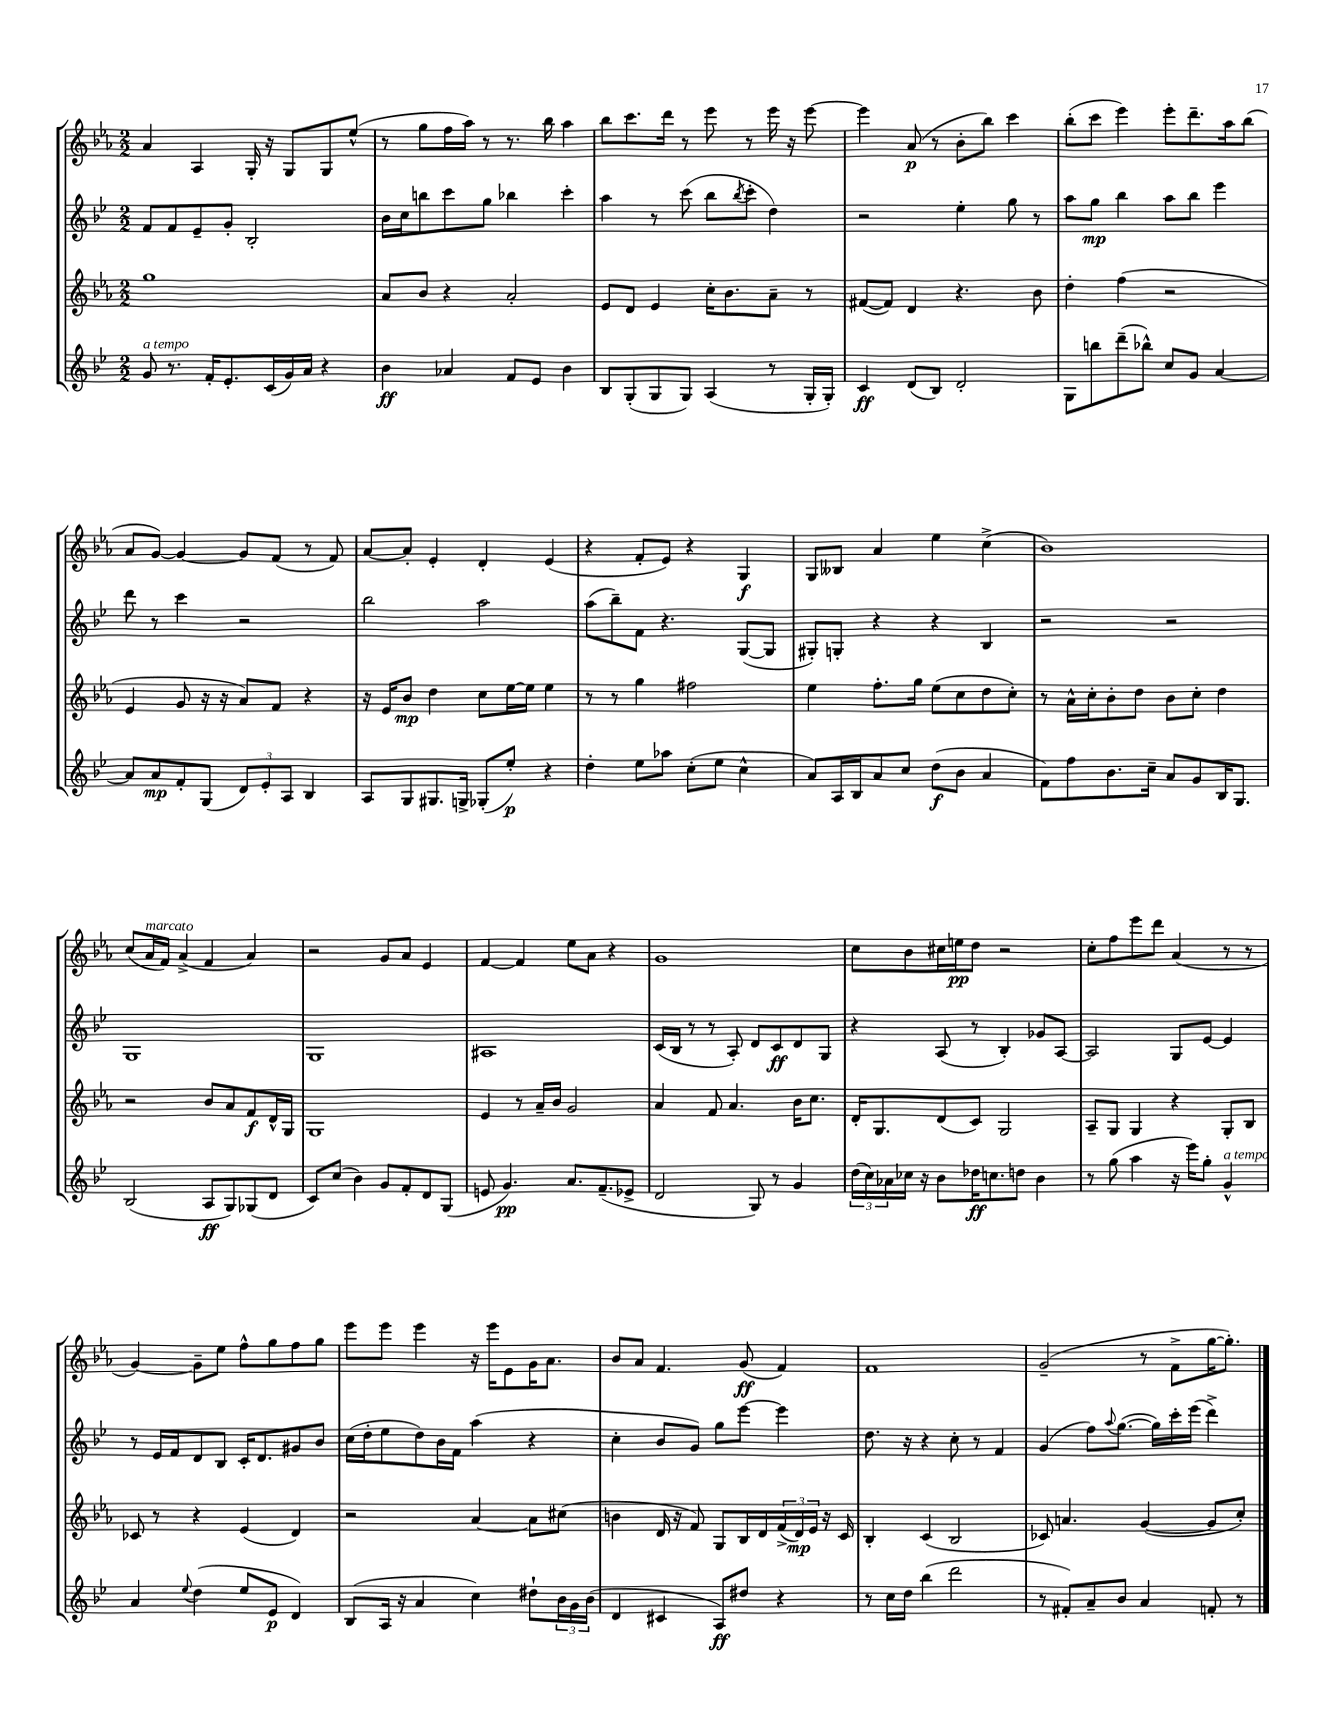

**kern	**dynam	**kern	**dynam	**kern	**dynam	**kern	**dynam
*part4	*part4	*part3	*part3	*part2	*part2	*part1	*part1
*staff4	*staff4	*staff3	*staff3	*staff2	*staff2	*staff1	*staff1
*clefG2	*	*clefG2	*	*clefG2	*	*clefG2	*
*k[b-e-]	*	*k[b-e-a-]	*	*k[b-e-]	*	*k[b-e-a-]	*
*M2/2	*	*M2/2	*	*M2/2	*	*M2/2	*
=2	=2	=2	=2	=2	=2	=2	=2
!LO:TX:a:i:t=a tempo	!	!	!	!	!	!	!
8g/	.	1gg	.	8f/L	.	4a-/	.
8.r	.	.	.	8f/	.	.	.
.	.	.	.	8e-~/	.	4A-/	.
16f'/KL	.	.	.	.	.	.	.
8.e-'/	.	.	.	8g'/J	.	.	.
.	.	.	.	2B-'/	.	16G'/	.
(16c/L	.	.	.	.	.	16r	.
16g/)	.	.	.	.	.	8G/L	.
16a/JJ	.	.	.	.	.	.	.
4r	.	.	.	.	.	8G/	.
.	.	.	.	.	.	(8ee-^^/J	.
=3	=3	=3	=3	=3	=3	=3	=3
4b-\	ff	8a-/L	.	16b-\LL	.	8r	.
.	.	.	.	16cc\J	.	.	.
.	.	8b-/J	.	8bbn\	.	8gg\L	.
4a-X/	.	4r	.	8ccc\	.	16ff\L	.
.	.	.	.	.	.	16aa-\JJ)	.
.	.	.	.	8gg\J	.	8r	.
8f/L	.	2a-'/	.	4bb-X\	.	8.r	.
8e-/J	.	.	.	.	.	.	.
.	.	.	.	.	.	16bb-\	.
4b-\	.	.	.	4ccc'\	.	4aa-\	.
=4	=4	=4	=4	=4	=4	=4	=4
8B-/L	.	8e-/L	.	4aa\	.	8bb-\L	.
(8G'/	.	8d/J	.	.	.	8.ccc\	.
8G/	.	4e-/	.	8r	.	.	.
.	.	.	.	.	.	16ddd\Jk	.
8G/J)	.	.	.	(8ccc\	.	8r	.
(4A/	.	16cc'\KL	.	8bb-\L	.	8eee-\	.
.	.	8.b-\	.	.	.	.	.
.	.	.	.	8qbb-/	.	.	.
.	.	.	.	8ccc'\J	.	8r	.
8r	.	8a-~\J	.	4dd\)	.	16eee-\	.
.	.	.	.	.	.	16r	.
16G'/LL	.	8r	.	.	.	[8eee-\	.
16G'/JJ)	.	.	.	.	.	.	.
=5	=5	=5	=5	=5	=5	=5	=5
4c/	ff	([8f#X/L	.	2r	.	4eee-\]	.
.	.	8f#/J])	.	.	.	.	.
(8d/L	.	4d/	.	.	.	(8a-/	p
8B-/J)	.	.	.	.	.	8r	.
2d'/	.	4.r	.	4ee-'\	.	8b-'\L	.
.	.	.	.	.	.	8bb-\J)	.
.	.	.	.	8gg\	.	4ccc\	.
.	.	8b-\	.	8r	.	.	.
=6	=6	=6	=6	=6	=6	=6	=6
8G\L	.	4dd'\	.	8aa\L	.	(8bb-'\L	.
8bbn\	.	.	.	8gg\J	mp	8ccc\J	.
(8ddd~\	.	(4ff\	.	4bb-\	.	4eee-\)	.
8bb-X^^\J)	.	.	.	.	.	.	.
8cc/L	.	2r	.	8aa\L	.	8eee-'\L	.
8g/J	.	.	.	8bb-\J	.	8.ddd~\	.
[4a/	.	.	.	4eee-\	.	.	.
.	.	.	.	.	.	16aa-\k	.
.	.	.	.	.	.	(8bb-\J	.
!!LO:LB:g=z
=7	=7	=7	=7	=7	=7	=7	=7
8a/L]	.	4e-/	.	8ddd\	.	8a-/L	.
8a/	mp	.	.	8r	.	[8g/J)	.
8f'/	.	8g/	.	4ccc\	.	4g/_	.
(8G/J	.	16r	.	.	.	.	.
.	.	16r	.	.	.	.	.
12d/L)	.	8a-/L)	.	2r	.	8g/L]	.
12e-'/	.	.	.	.	.	.	.
.	.	8f/J	.	.	.	(8f/J	.
12A/J	.	.	.	.	.	.	.
4B-/	.	4r	.	.	.	8r	.
.	.	.	.	.	.	8f/)	.
=8	=8	=8	=8	=8	=8	=8	=8
8A/L	.	16r	.	2bb-\	.	[8a-/L	.
.	.	16e-/KL	.	.	.	.	.
8G/	.	8b-/J	mp	.	.	8a-'/J]	.
8.G#X/	.	4dd\	.	.	.	4e-'/	.
16Gn^/Jk	.	.	.	.	.	.	.
(8G-X'/L	.	8cc\L	.	2aa\	.	4d'/	.
8ee-'/J)	p	[16ee-\L	.	.	.	.	.
.	.	16ee-\JJ]	.	.	.	.	.
4r	.	4ee-\	.	.	.	(4e-/	.
=9	=9	=9	=9	=9	=9	=9	=9
4dd'\	.	8r	.	(8aa\L	.	4r	.
.	.	8r	.	8bb-~\)	.	.	.
8ee-\L	.	4gg\	.	8f\J	.	8f'/L	.
8aa-X\J	.	.	.	4.r	.	8e-/J)	.
(8cc'\L	.	2ff#X\	.	.	.	4r	.
8ee-\J	.	.	.	.	.	.	.
4cc^^\	.	.	.	([8G/L	.	4G/	f
.	.	.	.	8G/J]	.	.	.
=10	=10	=10	=10	=10	=10	=10	=10
8a/L)	.	4ee-\	.	8G#X'/L)	.	8G/L	.
16A/L	.	.	.	8Gn'/J	.	8B--X/J	.
16B-/J	.	.	.	.	.	.	.
8a/	.	8.ff'\L	.	4r	.	4a-/	.
8cc/J	.	.	.	.	.	.	.
.	.	16gg\Jk	.	.	.	.	.
(8dd\L	f	(8ee-\L	.	4r	.	4ee-\	.
8b-\J	.	8cc\	.	.	.	.	.
4a/	.	8dd\	.	4B-/	.	(4cc^\	.
.	.	8cc'\J)	.	.	.	.	.
=11	=11	=11	=11	=11	=11	=11	=11
8f\L)	.	8r	.	2r	.	1b-)	.
8ff\	.	16a-^^\LL	.	.	.	.	.
.	.	16cc'\J	.	.	.	.	.
8.b-\	.	8b-'\	.	.	.	.	.
.	.	8dd\J	.	.	.	.	.
16cc~\Jk	.	.	.	.	.	.	.
8a/L	.	8b-\L	.	2r	.	.	.
8g/	.	8cc'\J	.	.	.	.	.
16B-/K	.	4dd\	.	.	.	.	.
8.G/J	.	.	.	.	.	.	.
!!LO:LB:g=z
=12	=12	=12	=12	=12	=12	=12	=12
(2B-/	.	2r	.	1G	.	(8cc/L	.
!	!	!	!	!	!	!LO:TX:a:i:t=marcato	!
.	.	.	.	.	.	16a-/L	.
.	.	.	.	.	.	16f/JJ)	.
.	.	.	.	.	.	(4a-^/	.
8A/L	ff	8b-/L	.	.	.	4f/	.
8G/)	.	8a-/	.	.	.	.	.
(8G-X/	.	8f/	f	.	.	4a-/)	.
8d/J	.	16d^^/L	.	.	.	.	.
.	.	16G/JJ	.	.	.	.	.
=13	=13	=13	=13	=13	=13	=13	=13
8c/L)	.	1G	.	1G	.	2r	.
(8cc/J	.	.	.	.	.	.	.
4b-\)	.	.	.	.	.	.	.
8g/L	.	.	.	.	.	8g/L	.
8f'/	.	.	.	.	.	8a-/J	.
8d/	.	.	.	.	.	4e-/	.
(8G/J	.	.	.	.	.	.	.
=14	=14	=14	=14	=14	=14	=14	=14
8en/	.	4e-/	.	1A#X	.	[4f/	.
4.g/)	pp	.	.	.	.	.	.
.	.	8r	.	.	.	4f/]	.
.	.	16a-~/LL	.	.	.	.	.
.	.	16b-/JJ	.	.	.	.	.
8.a/L	.	2g/	.	.	.	8ee-\L	.
.	.	.	.	.	.	8a-\J	.
(8.f~/	.	.	.	.	.	.	.
.	.	.	.	.	.	4r	.
8e-X^/J	.	.	.	.	.	.	.
=15	=15	=15	=15	=15	=15	=15	=15
2d/	.	4a-/	.	(16c/LL	.	1g	.
.	.	.	.	16B-/JJ	.	.	.
.	.	.	.	8r	.	.	.
.	.	8f/	.	8r	.	.	.
.	.	4.a-/	.	8A'/)	.	.	.
8G/)	.	.	.	8d/L	.	.	.
8r	.	.	.	8c/	ff	.	.
4g/	.	16b-\KL	.	8d/	.	.	.
.	.	8.cc\J	.	.	.	.	.
.	.	.	.	8G/J	.	.	.
=16	=16	=16	=16	=16	=16	=16	=16
(24dd\LL	.	16d'/KL	.	4r	.	8cc\L	.
24cc\)	.	.	.	.	.	.	.
.	.	8.G/	.	.	.	.	.
24a-X\	.	.	.	.	.	.	.
16cc-X\JJ	.	.	.	.	.	8b-\	.
16r	.	.	.	.	.	.	.
8b-\L	.	(8d/	.	(8A/	.	16cc#X\L	.
.	.	.	.	.	.	16een\J	pp
16dd-X\K	ff	8c/J)	.	8r	.	8dd\J	.
8.ccn\	.	.	.	.	.	.	.
.	.	2G/	.	4B-'/)	.	2r	.
8ddn\J	.	.	.	.	.	.	.
4b-\	.	.	.	8g-X/L	.	.	.
.	.	.	.	[8A/J	.	.	.
=17	=17	=17	=17	=17	=17	=17	=17
8r	.	8A-~/L	.	2A/]	.	8cc'\L	.
(8gg\	.	8G/J	.	.	.	8ff\	.
4aa\	.	4G/	.	.	.	8eee-\	.
.	.	.	.	.	.	8ddd\J	.
16r	.	4r	.	8G/L	.	(4a-/	.
16eee-\KL)	.	.	.	.	.	.	.
8gg'\J	.	.	.	[8e-/J	.	.	.
!LO:TX:a:i:t=a tempo	!	!	!	!	!	!	!
4g^^/	.	8G'/L	.	4e-/]	.	8r	.
.	.	8B-/J	.	.	.	8r	.
!!LO:LB:g=z
=18	=18	=18	=18	=18	=18	=18	=18
4a/	.	8c-X/	.	8r	.	[4g/)	.
.	.	8r	.	16e-/LL	.	.	.
.	.	.	.	16f/J	.	.	.
8qqee-/	.	.	.	.	.	.	.
(4dd\	.	4r	.	8d/	.	8g~\L]	.
.	.	.	.	8B-/J	.	8ee-\J	.
8ee-/L	.	(4e-/	.	16c'/KL	.	8ff^^\L	.
.	.	.	.	8.d/	.	.	.
8e-/J	p	.	.	.	.	8gg\	.
4d/)	.	4d/)	.	8g#X/	.	8ff\	.
.	.	.	.	8b-/J	.	8gg\J	.
=19	=19	=19	=19	=19	=19	=19	=19
(8B-/L	.	2r	.	(16cc\LL	.	8eee-\L	.
.	.	.	.	16dd'\J	.	.	.
16A/Jk	.	.	.	8ee-\	.	8eee-\J	.
16r	.	.	.	.	.	.	.
4a/	.	.	.	8dd\)	.	4eee-\	.
.	.	.	.	16b-\L	.	.	.
.	.	.	.	16f\JJ	.	.	.
4cc\)	.	[4a-/	.	(4aa\	.	16r	.
.	.	.	.	.	.	16eee-\KL	.
.	.	.	.	.	.	8e-\	.
8dd#X`\L	.	8a-\L]	.	4r	.	16g\K	.
.	.	.	.	.	.	8.a-\J	.
24b-\L	.	(8cc#X\J	.	.	.	.	.
24g\	.	.	.	.	.	.	.
(24b-\JJ	.	.	.	.	.	.	.
=20	=20	=20	=20	=20	=20	=20	=20
4d/	.	4bn\	.	4cc'\	.	8b-/L	.
.	.	.	.	.	.	8a-/J	.
4c#X/	.	16d/	.	8b-/L	.	4.f/	.
.	.	16r	.	.	.	.	.
.	.	8f/)	.	8g/J)	.	.	.
8A/L)	ff	8G/L	.	8gg\L	.	.	.
8dd#X/J	.	16B-/L	.	[8eee-\J	.	(8g/	ff
.	.	16d/	.	.	.	.	.
4r	.	(24f^/	.	4eee-\]	.	4f/)	.
.	.	24d/)	mp	.	.	.	.
.	.	24e-/JJ	.	.	.	.	.
.	.	16r	.	.	.	.	.
.	.	16c/	.	.	.	.	.
=21	=21	=21	=21	=21	=21	=21	=21
8r	.	4B-'/	.	8.dd\	.	1f	.
16cc\LL	.	.	.	.	.	.	.
16dd\JJ	.	.	.	16r	.	.	.
(4bb-\	.	(4c/	.	4r	.	.	.
2ddd\	.	2B-/	.	8cc'\	.	.	.
.	.	.	.	8r	.	.	.
.	.	.	.	4f/	.	.	.
=22	=22	=22	=22	=22	=22	=22	=22
8r	.	8c-X/)	.	(4g/	.	(2g~/	.
8f#X'/L)	.	4.an/	.	.	.	.	.
8a~/	.	.	.	8ff\L)	.	.	.
.	.	.	.	8qqaa/	.	.	.
8b-/J	.	.	.	([8.gg\J	.	.	.
4a/	.	([4g/	.	.	.	8r	.
.	.	.	.	16gg\LL])	.	.	.
.	.	.	.	16ccc'\	.	8f^\L	.
.	.	.	.	(16eee-\JJ	.	.	.
8fn'/	.	8g/L]	.	4ddd^\)	.	[16gg\K	.
.	.	.	.	.	.	8.gg'\J])	.
8r	.	8cc'/J)	.	.	.	.	.
==	==	==	==	==	==	==	==
*-	*-	*-	*-	*-	*-	*-	*-
